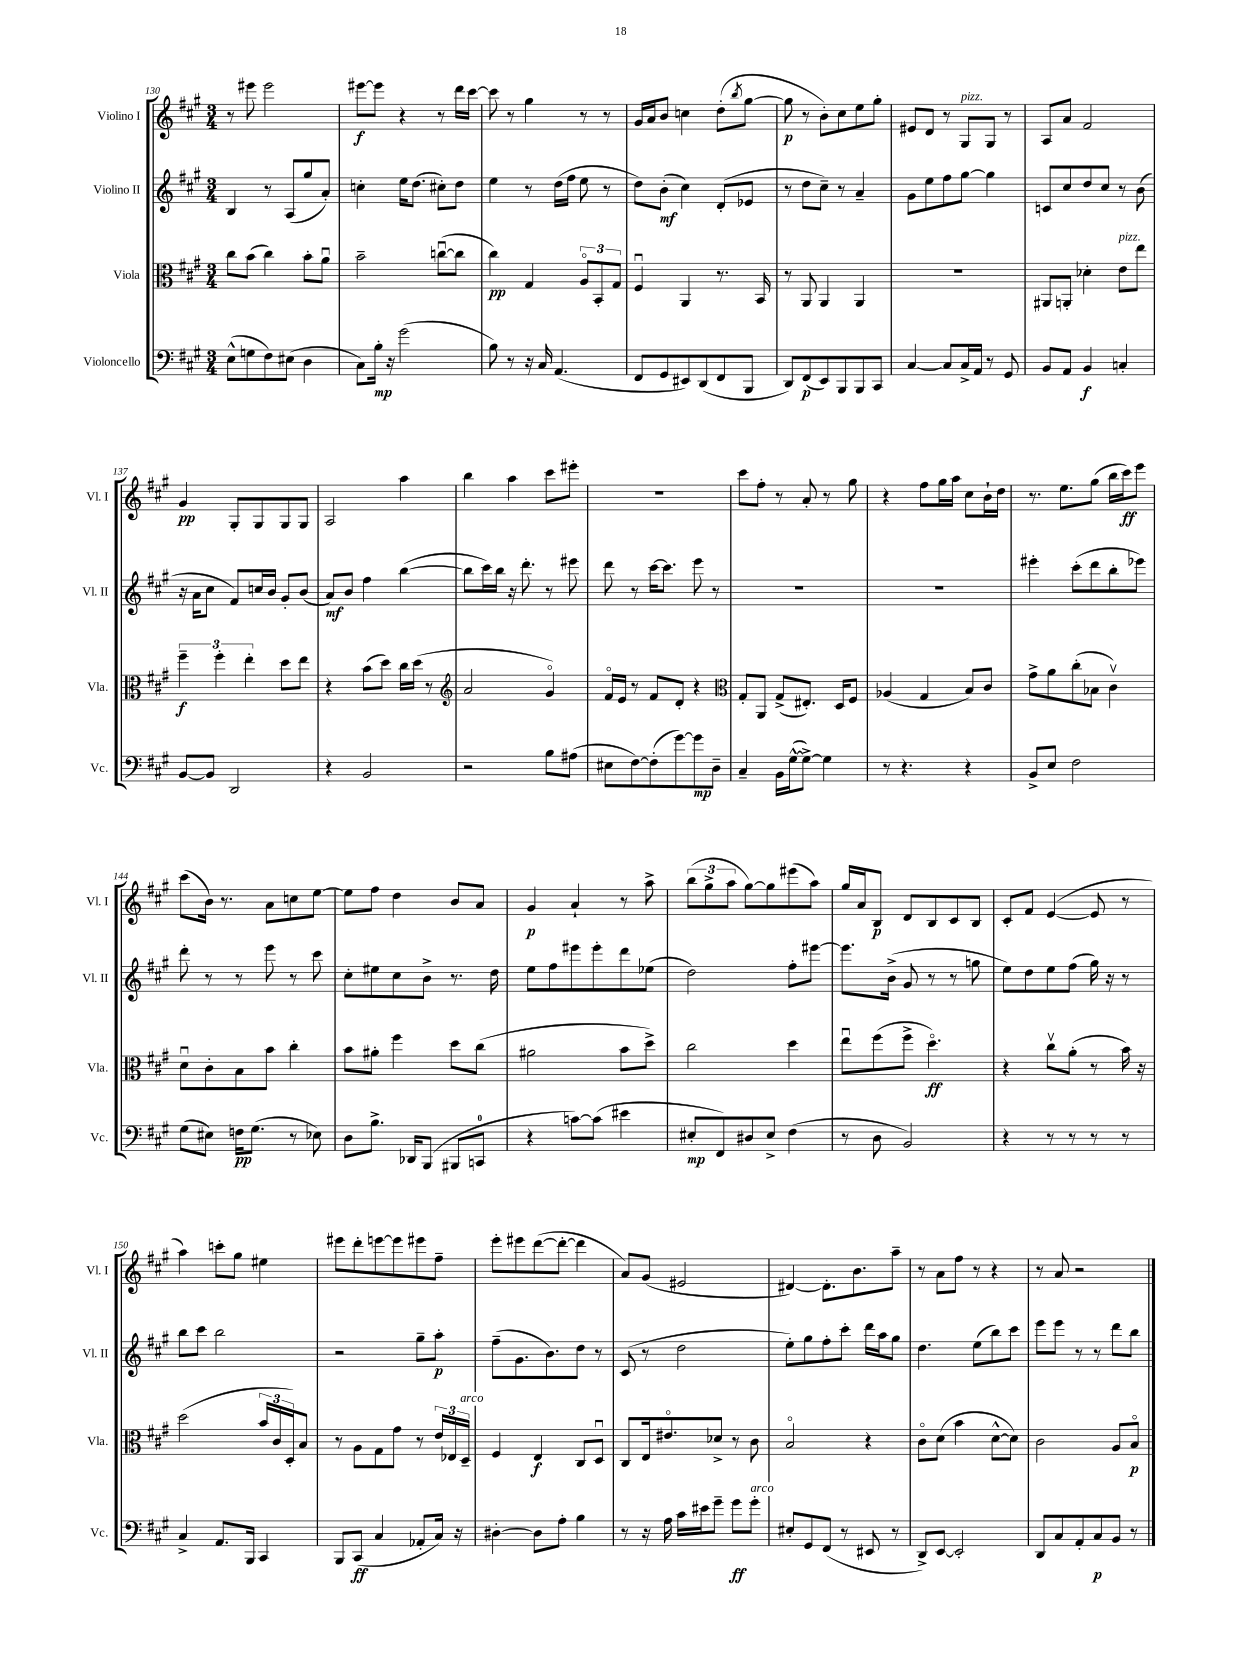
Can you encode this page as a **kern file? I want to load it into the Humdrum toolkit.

**kern	**kern	**kern	**kern
*staff4	*staff3	*staff2	*staff1
*clefF4	*clefC3	*clefG2	*clefG2
*k[f#c#g#]	*k[f#c#g#]	*k[f#c#g#]	*k[f#c#g#]
*M3/4	*M3/4	*M3/4	*M3/4
(8E^^\L	8cc#\L	4B/	8r
8G\	(8b\J	.	8eee#\
8F#\)	4cc#\)	8r	2eee#\
(8E#\J	.	(8A/L	.
4D\	8b'\L	8gg#/	.
.	8au\J	8a'/J)	.
=	=	=	=
8C#\L)	2b~\	4cc'\	[8eee#\L
16B'\Jk	.	.	8eee#\]J
16r	.	.	.
(2g#\	.	16ee\LK	4r
.	.	(8.dd\J	.
.	([8ccu\L	8cc#'\L)	8r
.	8cc\]J	8dd\J	16ddd\LL
.	.	.	[16ccc#\JJ
=	=	=	=
8B\)	4cc#\)	4ee\	8ccc#\]
8r	.	.	8r
16r	4G#/	8r	4gg#\
16C#/	.	.	.
(4.AA/	.	(16dd\LL	.
.	.	16ff#\JJ	.
.	12Ao/L	8ee\	8r
.	12BB'/	.	.
.	.	8r	8r
.	12G#/J	.	.
=	=	=	=
8FF#/L	4F#u/	8dd\L)	16g#/LL
.	.	.	16a/J
8GG#/	.	(8b'\J	8b/J
8EE#/)	4AA/	4cc#\)	4cc\
(8DD/	.	.	.
8FF#/	8.r	(8d'/L	(8dd'\L
.	.	.	8qbb/
8BBB/J	.	8e-/J	[8gg#\J
.	16BB/	.	.
=	=	=	=
8DD/L)	8r	8r	8gg#\]
(8FF#/	8AA/	8dd\L	8r
8EE/)	4AA/	8cc#~\J)	8b'\L)
8BBB/	.	8r	8cc#\
8BBB/	4AA/	4a~/	8ee\
8CC#/J	.	.	8gg#'\J
=	=	=	=
[4C#/	2.r	8g#\L	8e#/L
.	.	8ee\	8d/J
8C#/]L	.	8ff#\	8r
16C#^/L	.	[8gg#\J	8G#/L
16AA/JJ	.	.	.
8r	.	4gg#\]	8G#/J
8GG#/	.	.	8r
=	=	=	=
8BB/L	8AA#/L	8c/L	8A/L
8AA/J	8AA'/J	8cc#/	8a/J
4BB/	4d-'\	8dd/	2f#/
.	.	8cc#/J	.
4C'/	8e\L	8r	.
.	8ee\J	(8b\	.
=	=	=	=
[8BB/L	6ff#~\	16r	4g#/
.	.	16a\LK	.
8BB/]J	.	8cc#\J	.
.	6ff#'\	.	.
2DD/	.	8f#/L)	8G#'/L
.	6ee'\	.	.
.	.	16cc/L	8G#/
.	.	16b/JJ	.
.	8dd\L	8g#'/L	8G#/
.	8ee\J	(8b/J	8G#/J
=	=	=	=
4r	4r	8a/L)	2A/
.	.	8b/J	.
2BB/	(8b\L	4ff#\	.
.	8dd\J)	.	.
.	16cc#\LL	([4bb\	4aa\
.	(16dd\JJ	.	.
.	8r	.	.
=	=	=	=
*	*clefG2	*	*
2r	2a/	8bb\]L	4bb\
.	.	16ccc#\L)	.
.	.	16bb\JJ	.
.	.	16r	4aa\
.	.	8.ddd'\	.
8B\L	4g#o/)	8r	8ccc#\L
(8A#\J	.	8eee#\	8eee#'\J
=	=	=	=
8E#\L	16f#o/LL	8ddd\	2.r
.	16e/JJ	.	.
[8F#\)	8r	8r	.
(8F#'\]	8f#/L	[16ccc#\LK	.
.	.	8.ccc#\]J	.
[8g#\)	8d'/J	.	.
8g#\]	4r	8eee\	.
8D~\J	.	8r	.
=	=	=	=
*	*clefC3	*	*
4C#~/	8G#'/L	2.r	8ccc#\L
.	8AA/J	.	8ff#'\J
16BB\LL	(8G#^/L	.	8r
([16G#^^\J	.	.	.
8G#^\_J)	8.E#'/J)	.	8a'/
4G#\]	.	.	8r
.	16D/LK	.	.
.	8F#/J	.	8gg#\
=	=	=	=
8r	(4A-/	2.r	4r
4.r	.	.	.
.	4G#/	.	8ff#\L
.	.	.	16gg#\L
.	.	.	16aa\JJ
4r	8B/L)	.	8cc#\L
.	8c#/J	.	16b`\L
.	.	.	16dd\JJ
=	=	=	=
8BB^/L	8g#^\L	4eee#'\	8.r
8E/J	8a\	.	.
.	.	.	8.ee\L
2F#\	(8cc#'\	(8ccc#'\L	.
.	8B-\J	8ddd\	(8gg#\J
.	4c#v\)	8bb'\	16bb\LL
.	.	.	16ccc#\J)
.	.	8eee-\J)	8eee\J
=	=	=	=
(8G#\L	8du\L	8ddd'\	(8ccc#\L
8E#\J)	8c#'\	8r	16b\Jk)
.	.	.	8.r
16F\LK	8B\	8r	.
(8.G#\J	.	.	.
.	8b\J	8eee\	8a\L
8r	4cc#'\	8r	8cc\
8E-\)	.	8ccc#\	[8ee\J
=	=	=	=
8D\L	8b\L	8cc#'\L	8ee\]L
8.B^\J	8a#'\J	8ee#\	8ff#\J
.	4ff#\	8cc#\	4dd\
16DD-/LK	.	.	.
(8BBB/J	.	8b^\J	.
8BBB#/L	8dd\L	8.r	8b/L
8CC/J	(8cc#\J	.	8a/J
.	.	16dd\	.
=	=	=	=
4r	2a#\	8ee\L	4g#/
.	.	8ff#\	.
[8c\L)	.	8eee#\	4a`/
(8c\]J	.	8eee#'\	.
4e#\	8b\L	8ddd\	8r
.	8dd^\J)	(8ee-\J	8aa^\
=	=	=	=
8E#'/L	2cc#\	2dd\)	(12bb\L
.	.	.	12gg#^\
8FF#/)	.	.	.
.	.	.	12aa\J
8D#/	.	.	[8gg#\L)
8E#^/J	.	.	8gg#\]
(4F#\	4dd\	8ff#'\L	(8eee#\
.	.	[8eee#\J	8aa\J)
=	=	=	=
8r	8eeu\L	8.eee#\]L	16gg#/LL
.	.	.	16a/J
8D\	(8ff#\	.	8B/J
.	.	(16b^\Jk	.
2BB/)	8ff#^\J	8g#/	8d/L
.	4.ddo\)	8r	8B/
.	.	8r	8c#/
.	.	8gg\	8B/J
=	=	=	=
4r	4r	8ee\L)	8c#'/L
.	.	8dd\	8f#/J
8r	8cc#v\L	8ee\	([4e/
8r	(8a'\J	(8ff#\J	.
8r	8r	16gg#\)	8e/]
.	.	16r	.
8r	16b\)	8r	8r
.	16r	.	.
=	=	=	=
4C#^/	(2dd\	8bb\L	4aa\)
.	.	8ccc#\J	.
8.AA/L	.	2bb\	8ccc'\L
.	.	.	8gg#\J
16BBB/Jk	.	.	.
4CC#/	24b/LL	.	4ee#\
.	24c#/	.	.
.	24D'/J)	.	.
.	8B/J	.	.
=	=	=	=
8BBB/L	8r	2r	8eee#\L
(8CC#/J	8A\L	.	8ddd'\
4C#/	8G#\	.	[8eee\
.	8g#\J	.	8eee\]
8AA-'/L	8r	8gg#~\L	8eee#\
16C#/Jk)	24e/LL	8aa'\J	8ff#~\J
.	24E-/	.	.
16r	.	.	.
.	24D~/JJ	.	.
=	=	=	=
[4D#'\	4F#/	(8ff#~\L	8eee'\L
.	.	8.g#\	8eee#\
8D#\]L	4E/	.	([8ddd\
.	.	8.b\)	.
8A'\J	.	.	8ddd'\_J
4B\	8C#/L	8dd\J	4ddd\]
.	8Du/J	8r	.
=	=	=	=
8r	8C#/L	(8c#/	8a/L)
16r	16E/k	8r	(8g#/J
16A\	8.e#o/	.	.
16c#\LL	.	2dd\	2e#/
16e#\J	.	.	.
8g#~\J	8d-^/J	.	.
8g#\L	8r	.	.
8g#'\J	8c#\	.	.
=	=	=	=
8E#'/L	2Bo/	8ee'\L)	[4d#/)
8GG#/	.	8gg#\	.
(8FF#/J	.	8ff#'\	8.d#'\]L
8r	.	8ccc#'\J	.
.	.	.	8.b\
8EE#/	4r	16ddd\LL	.
.	.	16aa\J	.
8r	.	8gg#\J	8aa~\J
=	=	=	=
8DD^/L)	8c#o\L	4.dd\	8r
[8EE/J	(8d\J	.	8a\L
2EE'/]	4b\	.	8ff#\J
.	.	(8ee\L	8r
.	[8d^^\L	8bb\)	4r
.	8d\]J)	8ccc#\J	.
=	=	=	=
8DD/L	2c#\	8eee\L	8r
8C#/	.	8eee\J	8a/
8AA'/	.	8r	2r
8C#/	.	8r	.
8BB/J	8A/L	8ddd\L	.
8r	8Bo/J	8bb\J	.
==	==	==	==
*-	*-	*-	*-
